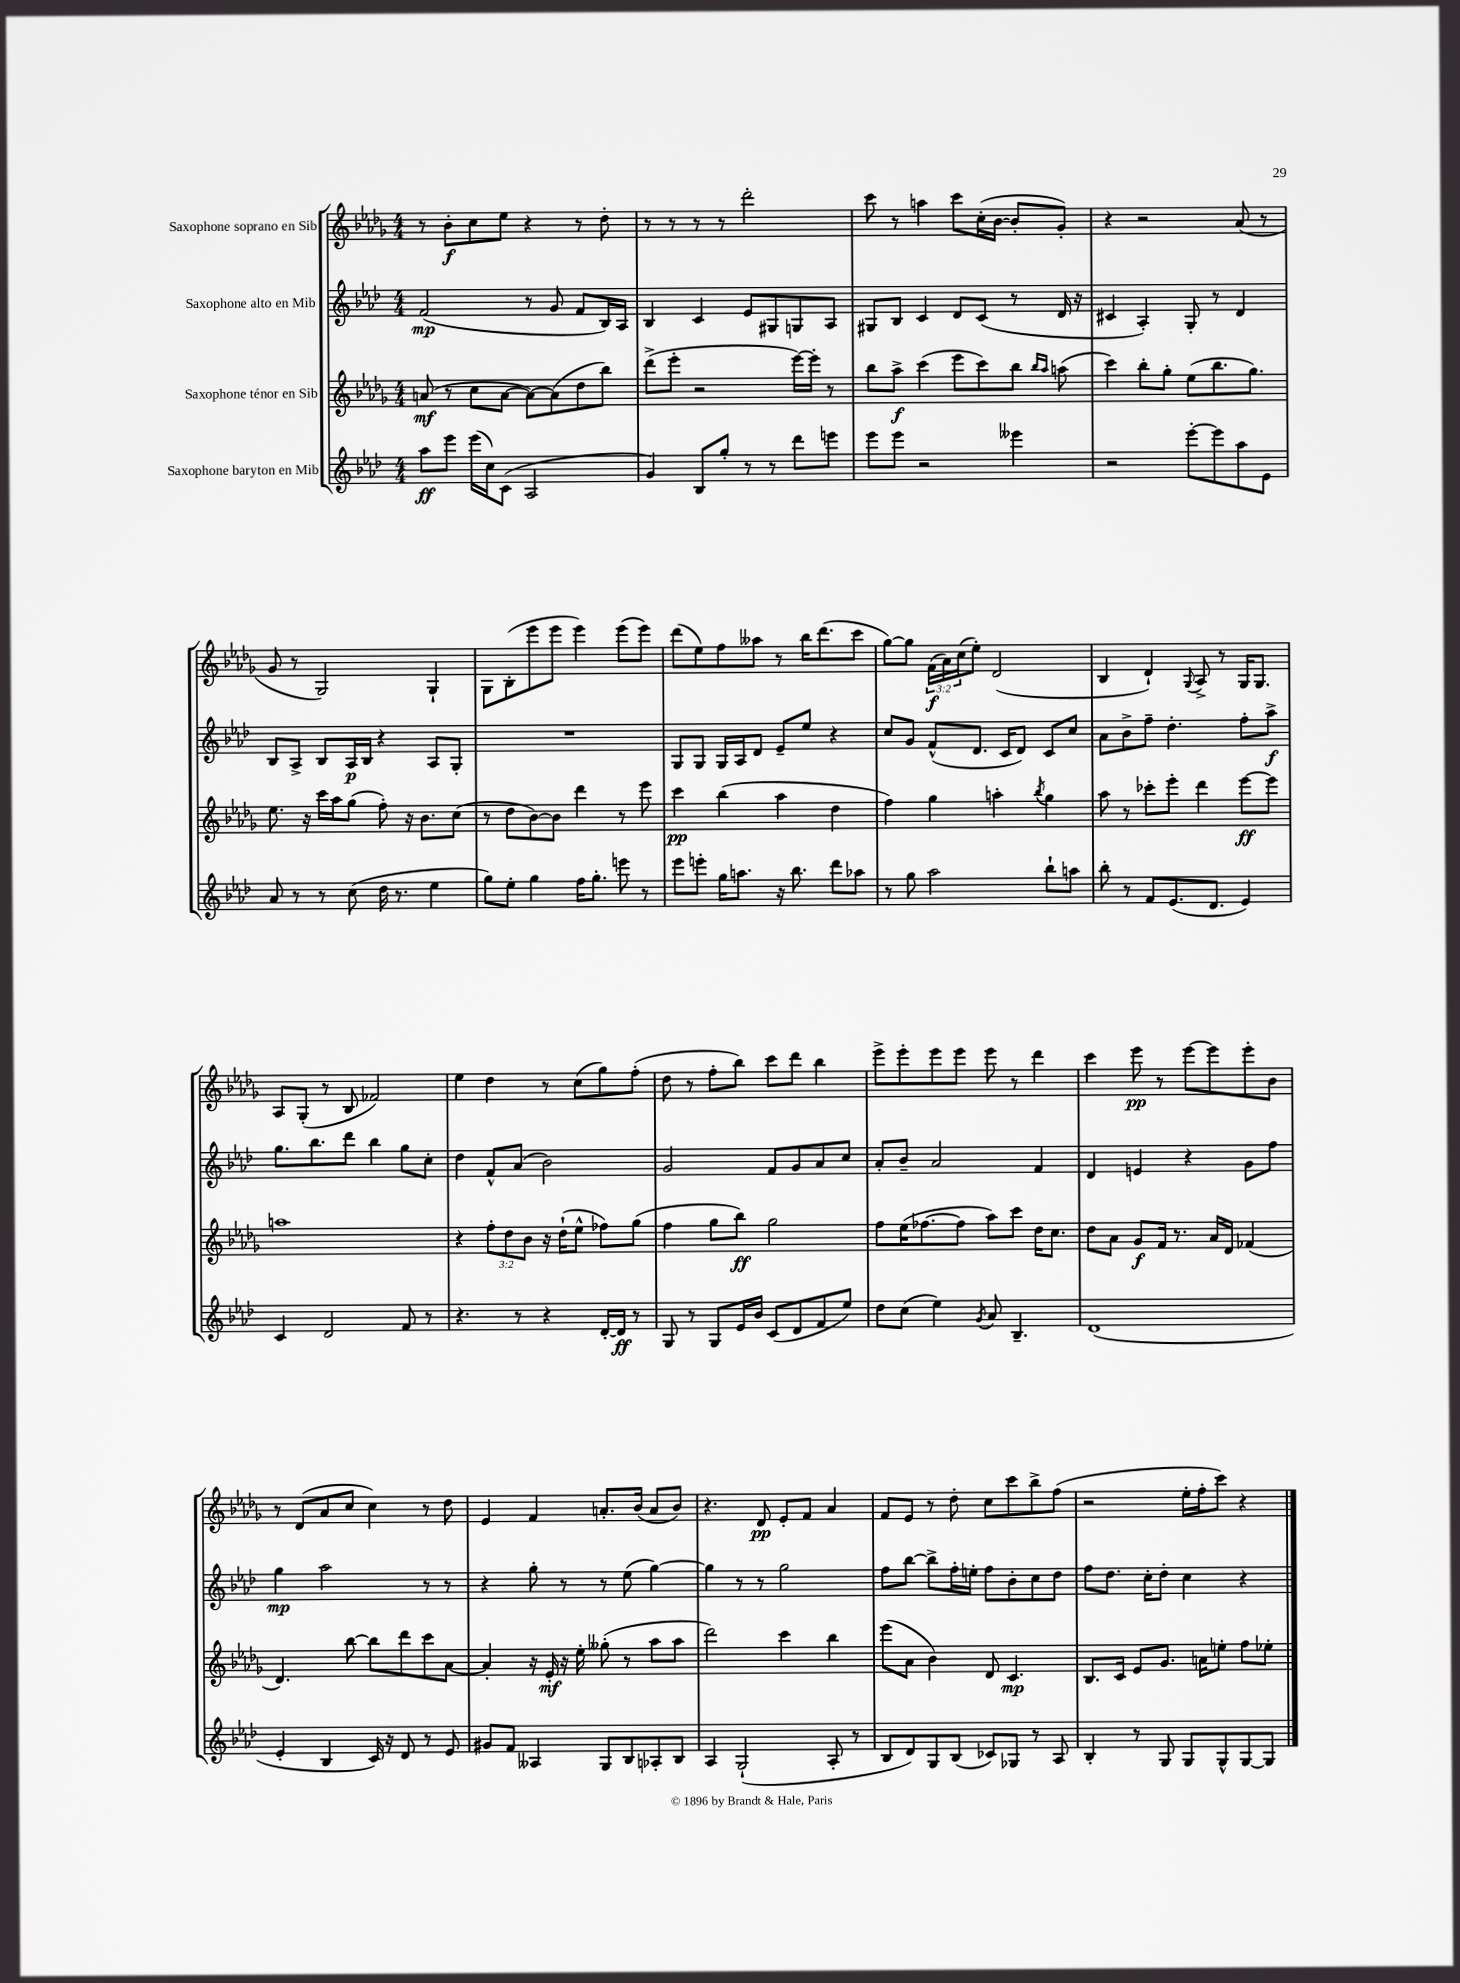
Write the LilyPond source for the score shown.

<<
\new StaffGroup <<
\new Staff = "s0" \with { instrumentName = "Saxophone soprano en Sib" } {
    \clef treble \key des \major \numericTimeSignature \time 4/4 \override Staff.TupletNumber.text = #tuplet-number::calc-fraction-text
    r8 bes'8-.\f c''8 ees''8 r4 r8 des''8-. |
    r8 r8 r8 r8 des'''2-. |
    c'''8 r8 a''4 c'''8 c''16-.( bes'16~ bes'8-. ges'8-.) |
    r4 r2 aes'8( r8 |
    ges'8 r8 ges2) ges4-! |
    ges8 bes8-.( ees'''8 ees'''8 ees'''4) ees'''8( ees'''8) |
    des'''8( ees''8) f''8 aeses''8 r8 bes''16 des'''8.( c'''8 |
    ges''8~) ges''8 \tuplet 3/2 { f'16\f( aes'16) c''16( } ees''8-.) des'2( |
    bes4 des'4-!) \appoggiatura { ges8 } aes8-> r8 ges16 ges8. |
    aes8 ges8-.( r8 bes8 fes'2) |
    ees''4 des''4 r8 c''8( ges''8) f''8-.( |
    des''8 r8 f''8-. bes''8) c'''8 des'''8 bes''4 |
    ees'''8-> ees'''8-. ees'''8 ees'''8 ees'''8 r8 des'''4 |
    c'''4 ees'''8\pp r8 ees'''8~ ees'''8 ees'''8-. bes'8 |
    r8 des'8( aes'8 c''8 c''4) r8 des''8 |
    ees'4 f'4 a'8.-. bes'16( a'8 bes'8) |
    r4. des'8\pp ees'8-. f'8 aes'4 |
    f'8 ees'8 r8 des''8-. c''8 c'''8 bes''8-> f''8( |
    r2 ees''16-. f''16-. c'''8) r4 \bar "|." |
}
\new Staff = "s1" \with { instrumentName = "Saxophone alto en Mib" } {
    \clef treble \key aes \major \numericTimeSignature \time 4/4
    f'2\mp( r8 g'8 f'8 bes16) aes16 |
    bes4 c'4 ees'8 gis8 g8 aes8 |
    gis8 bes8 c'4 des'8 c'8( r8 des'16 r16 |
    cis'4 aes4-.) g8-. r8 des'4 |
    bes8 aes8-> bes8 aes16\p bes16 r4 aes8 g8-. |
    R1 |
    g8 g8 g16 aes16 des'8 ees'8-- ees''8 r4 |
    c''8 g'8 f'8-^( des'8. c'16 des'8) c'8 c''8 |
    aes'8 bes'8-> f''8-- des''4.-. f''8-. aes''8->\f |
    g''8. bes''8. des'''8 bes''4 g''8 c''8-. |
    des''4 f'8-^ aes'8( bes'2) |
    g'2 f'8 g'8 aes'8 c''8 |
    aes'8-. bes'8-- aes'2 f'4 |
    des'4 e'4 r4 g'8 f''8 |
    g''4\mp aes''2 r8 r8 |
    r4 g''8-. r8 r8 ees''8( g''4~) |
    g''4 r8 r8 g''2 |
    f''8 bes''8~ bes''8-> f''16-. e''16-. f''8 bes'8-. c''8 des''8 |
    f''8 des''8. c''16-. des''8-. c''4 r4 \bar "|." |
}
\new Staff = "s2" \with { instrumentName = "Saxophone ténor en Sib" } {
    \clef treble \key des \major \numericTimeSignature \time 4/4 \override Staff.TupletNumber.text = #tuplet-number::calc-fraction-text
    a'8\mf( r8 c''8 a'8~ a'8~) a'8( des''8 bes''8) |
    des'''8->( ees'''8-. r2 ees'''16~) ees'''16-. r8 |
    bes''8 aes''8->\f c'''4( ees'''8 c'''8) bes''8 \grace { bes''16 aes''16 } a''8( |
    c'''4) bes''8-. ges''8-. ees''8( bes''8. ges''8.) |
    ees''8. r16 c'''16 aes''16 ges''8( f''8-.) r16 bes'8. c''8( |
    r8 des''8 bes'8~) bes'8 des'''4 r8 ees'''8 |
    c'''4\pp bes''4( aes''4 des''4 |
    f''4) ges''4 a''4-. \acciaccatura { bes''8 } ges''4 |
    aes''8 r8 ces'''8-. ees'''8-. des'''4 ees'''8~\ff ees'''8 |
    a''1 |
    r4 \tuplet 3/2 { f''8-. des''8 bes'8 } r16 des''16-!( ees''8-^ fes''8) ges''8( |
    f''4 ges''8 bes''8\ff) ges''2 |
    f''8 ees''16( fes''8.~ fes''8 aes''8) c'''8 des''16 c''8. |
    des''8 aes'8 ges'8\f f'16 r8. aes'16 des'16 fes'4( |
    des'4.) bes''8~ bes''8 des'''8 c'''8 aes'8~ |
    aes'4-. r16 ees'16-.\mf r16 ees''16-. geses''8-.( r8 aes''8 aes''8 |
    des'''2) c'''4 bes''4 |
    ees'''8( aes'8 bes'4) des'8 c'4.\mp |
    bes8. c'16 ees'8 ges'8. a'16 e''8-. f''8 ees''8-. \bar "|." |
}
\new Staff = "s3" \with { instrumentName = "Saxophone baryton en Mib" } {
    \clef treble \key aes \major \numericTimeSignature \time 4/4
    aes''8\ff ees'''8 ees'''16( c''16) c'8( aes2 |
    g'4) bes8 g''8-. r8 r8 des'''8 e'''8 |
    ees'''8 ees'''8 r2 eeses'''4 |
    r2 ees'''8~-. ees'''8 aes''8 ees'8 |
    aes'8 r8 r8 c''8( des''16 r8. ees''4 |
    g''8) ees''8-. g''4 f''16 g''8.-. e'''8 r8 |
    ees'''8 e'''8-. g''16 a''8. r16 bes''8. des'''8 aes''8 |
    r8 g''8 aes''2 bes''8-! a''8 |
    bes''8-. r8 f'8 ees'8.( des'8. ees'4) |
    c'4 des'2 f'8 r8 |
    r4. r8 r4 des'16~-. des'16\ff r8 |
    g8 r8 g8 ees'16 bes'16 c'8( des'8 f'8 ees''8) |
    des''8 c''8( ees''4) \acciaccatura { g'8 } aes'8 bes4.-- |
    des'1( |
    ees'4-. bes4 c'16) r16 des'8 r8 ees'8 |
    gis'8 f'8 aeses4 g8 bes8 aes8-. bes8 |
    aes4 g2-!( aes8-. r8 |
    bes8 des'8) g8 bes8( ces'8) ges8 r8 aes8 |
    bes4-. r8 g8 g8 g8-^ g8~ g8 \bar "|." |
}
>>
>>
\layout { \context { \Score \remove "Bar_number_engraver" } }
